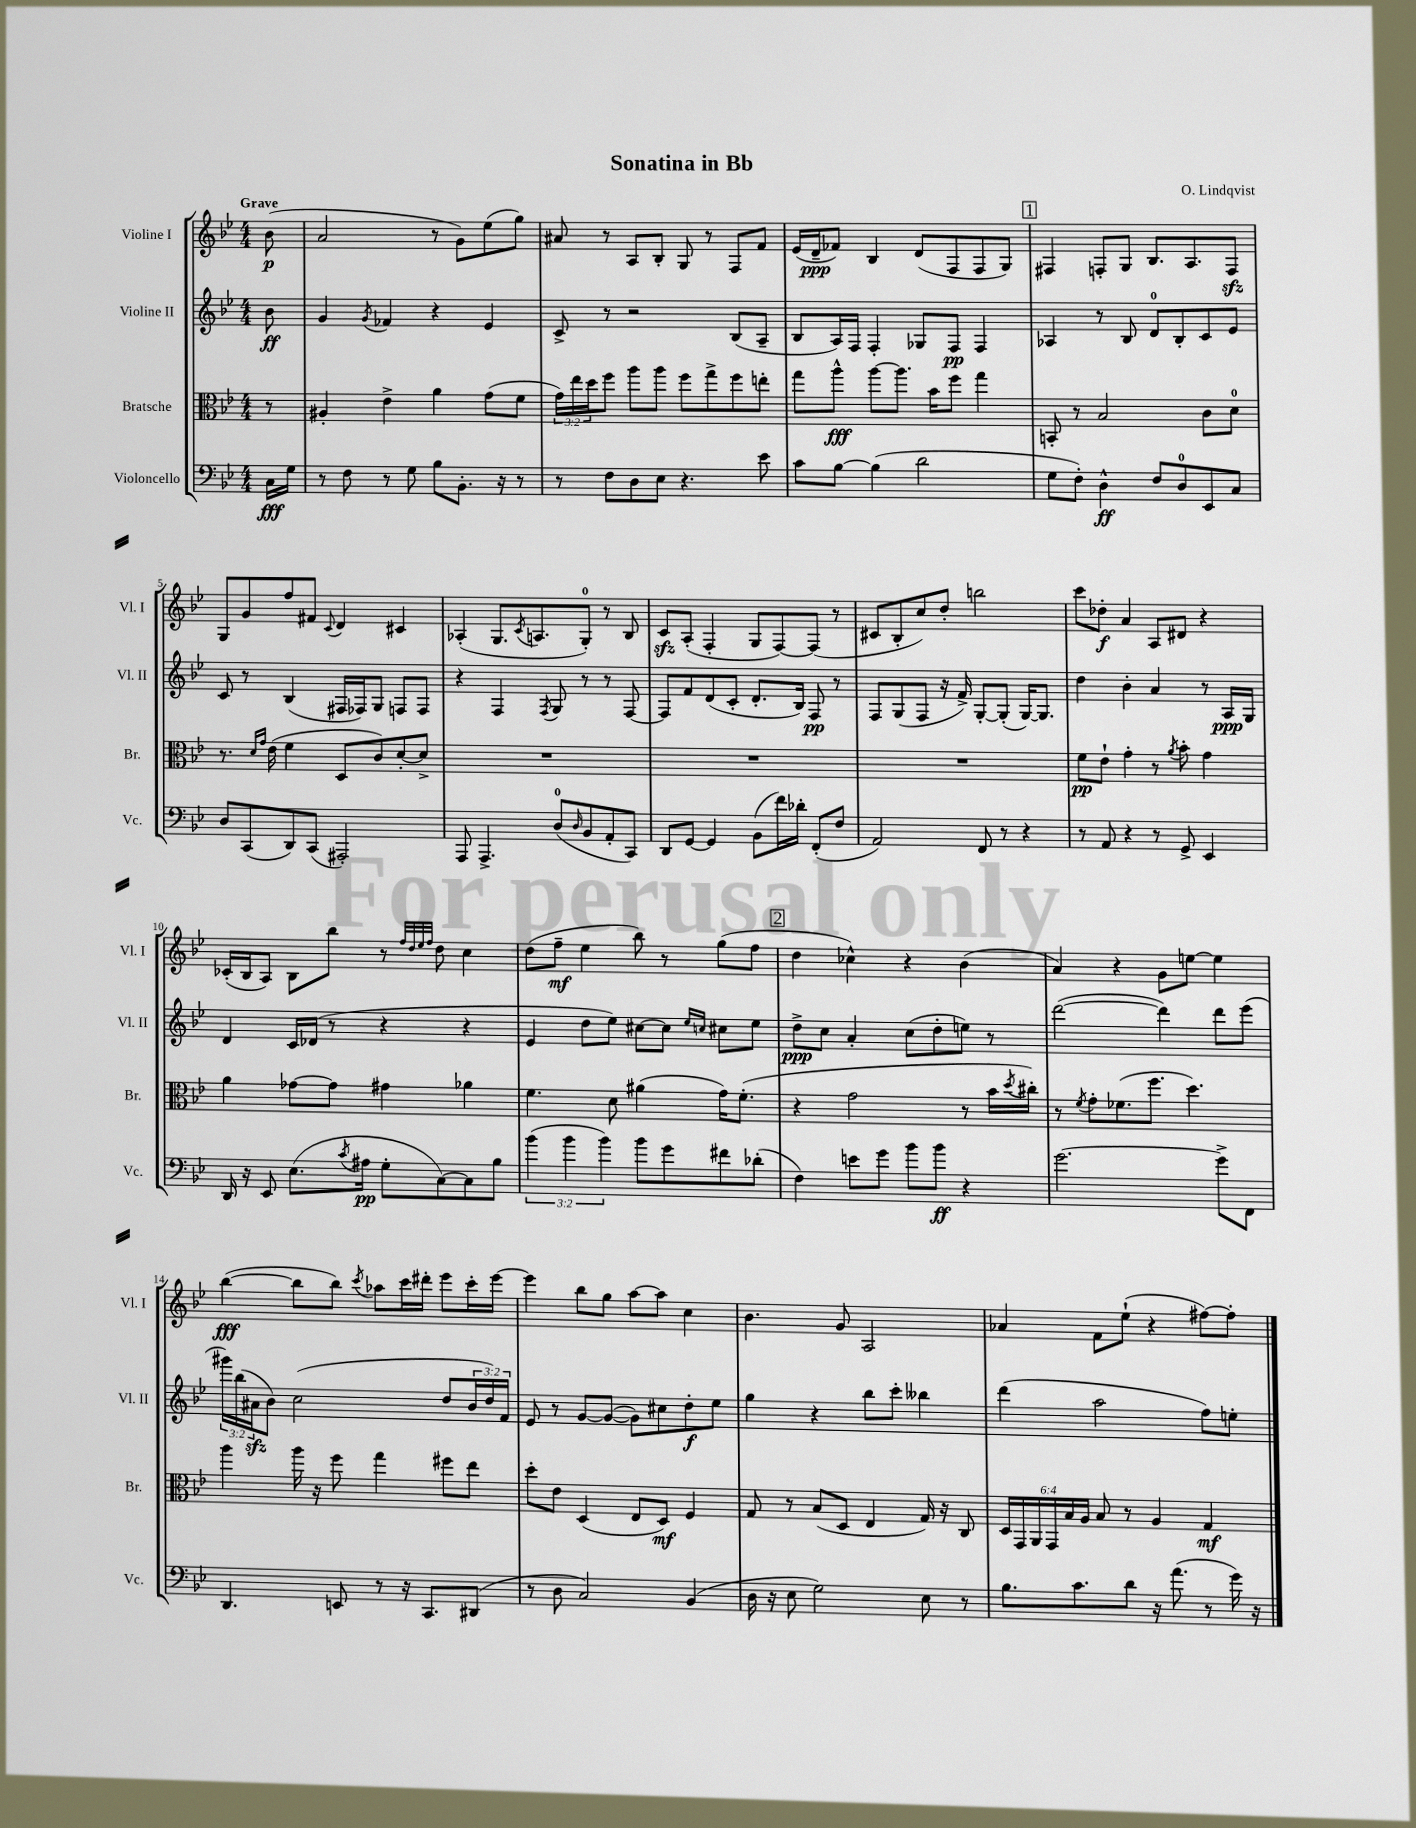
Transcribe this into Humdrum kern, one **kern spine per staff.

**kern	**dynam	**kern	**dynam	**kern	**dynam	**kern	**dynam
*part4	*part4	*part3	*part3	*part2	*part2	*part1	*part1
*staff4	*staff4	*staff3	*staff3	*staff2	*staff2	*staff1	*staff1
*I"Violoncello	*	*I"Bratsche	*	*I"Violine II	*	*I"Violine I	*
*I'Vc.	*	*I'Br.	*	*I'Vl. II	*	*I'Vl. I	*
*clefF4	*	*clefC3	*	*clefG2	*	*clefG2	*
*k[b-e-]	*	*k[b-e-]	*	*k[b-e-]	*	*k[b-e-]	*
*M4/4	*	*M4/4	*	*M4/4	*	*M4/4	*
=	=	=	=	=	=	=	=
!	!	!	!	!	!	!LO:TX:a:B:t=Grave	!
16C\LL	fff	8r	.	8b-\	ff	(8b-\	p
16G\JJ	.	.	.	.	.	.	.
=1	=1	=1	=1	=1	=1	=1	=1
8r	.	4A#X'/	.	4g/	.	2a/	.
8F\	.	.	.	.	.	.	.
.	.	.	.	8qg/	.	.	.
8r	.	4e-^\	.	4f-X/	.	.	.
8G\	.	.	.	.	.	.	.
8B-\L	.	4a\	.	4r	.	8r	.
8.BB-'\J	.	.	.	.	.	8g\L)	.
.	.	(8g\L	.	4e-/	.	(8ee-\	.
16r	.	.	.	.	.	.	.
8r	.	8f\J	.	.	.	8gg\J)	.
=2	=2	=2	=2	=2	=2	=2	=2
8r	.	24g\LL)	.	8c^/	.	8a#X/	.
.	.	24ee-\	.	.	.	.	.
.	.	24dd\J	.	.	.	.	.
8F\L	.	8ff\J	.	8r	.	8r	.
8D\	.	8aa\L	.	2r	.	8A/L	.
8E-\J	.	8aa\J	.	.	.	8B-'/J	.
4.r	.	8ff\L	.	.	.	8G/	.
.	.	8gg^\	.	.	.	8r	.
.	.	8ff\	.	(8B-/L	.	8F/L	.
8e-\	.	8een'\J	.	8A~/J	.	8f/J	.
=3	=3	=3	=3	=3	=3	=3	=3
8c\L	.	8gg\L	.	8B-/L	.	(16e-/LL	.
.	.	.	.	.	.	16d~/J	ppp
[8B-\J	.	8aa^^\J	fff	16A/L)	.	8f-X/J)	.
.	.	.	.	16F/JJ	.	.	.
(4B-\]	.	[8aa\L	.	4F'/	.	4B-/	.
.	.	8.aa\J]	.	.	.	.	.
2d\	.	.	.	8G-X/L	.	(8d/L	.
.	.	16b-\KL	.	.	.	.	.
.	.	8ff\J	.	8F/J	pp	8F/	.
.	.	4gg\	.	4F/	.	8F/	.
.	.	.	.	.	.	8G/J)	.
!!LO:REH:place=s1:t=1
=4	=4	=4	=4	=4	=4	=4	=4
8G\L	.	8BBn'/	.	4A-X/	.	4F#X/	.
8F'\J)	.	8r	.	.	.	.	.
4D^^\	ff	2B-/	.	8r	.	8Fn'/L	.
.	.	.	.	8B-/	.	8G/J	.
8F/L	.	.	.	8d/L	.	8.B-/L	.
8D/	.	.	.	8B-'/	.	.	.
.	.	.	.	.	.	8.A/	.
8EE-/	.	8c\L	.	8c/	.	.	.
8C/J	.	8d\J	.	8e-/J	.	8Fzz/J	.
!!LO:LB:g=z
=5	=5	=5	=5	=5	=5	=5	=5
8D/L	.	8.r	.	8c/	.	8G/L	.
(8CC/	.	.	.	8r	.	8g/	.
.	.	16qqd/LL	.	.	.	.	.
.	.	16qqg/JJ	.	.	.	.	.
.	.	(16e-\	.	.	.	.	.
8DD/)	.	4f\	.	(4B-/	.	8ff/	.
(8CC/J	.	.	.	.	.	8f#X/J	.
.	.	.	.	.	.	8qqc/	.
2AAA#X'/)	.	8D/L	.	16F#X/LL	.	4d/	.
.	.	.	.	16F-X/J)	.	.	.
.	.	8c/)	.	8G/J	.	.	.
.	.	[8d'/	.	8Fn/L	.	4c#X/	.
.	.	8d^/J]	.	8F/J	.	.	.
=6	=6	=6	=6	=6	=6	=6	=6
8AAA/	.	1r	.	4r	.	(4A-X'/	.
4.AAA^/	.	.	.	.	.	.	.
.	.	.	.	4F/	.	8.G/L	.
.	.	.	.	.	.	8qc/	.
.	.	.	.	.	.	8.An/	.
.	.	.	.	8qF/	.	.	.
(8D/L	.	.	.	8G/	.	.	.
16qqD/	.	.	.	.	.	.	.
8BB-/	.	.	.	8r	.	8G'/J)	.
8AA'/	.	.	.	8r	.	8r	.
8CC/J)	.	.	.	[8F/	.	8B-/	.
=7	=7	=7	=7	=7	=7	=7	=7
8DD/L	.	1r	.	8F/L]	.	8czz/L	.
[8GG/J	.	.	.	8f/	.	(8A'/J	.
4GG/]	.	.	.	(8d/	.	4F'/	.
.	.	.	.	8c'/J	.	.	.
(8BB-\L	.	.	.	8.d'/L	.	8G/L	.
16f\L)	.	.	.	.	.	[8F/)	.
16d-X'\JJ	.	.	.	16B-/Jk)	.	.	.
(8FF'/L	.	.	.	8F/	pp	(8F/J]	.
8F/J	.	.	.	8r	.	8r	.
=8	=8	=8	=8	=8	=8	=8	=8
2AA/)	.	1r	.	8F/L	.	8c#X/L	.
.	.	.	.	(8G/	.	8B-'/	.
.	.	.	.	8F/J	.	8cc/)	.
.	.	.	.	16r	.	8dd'/J	.
.	.	.	.	16f^/)	.	.	.
8FF/	.	.	.	[8G'/L	.	2bbn\	.
8r	.	.	.	(8G'/J]	.	.	.
4r	.	.	.	[16G/KL)	.	.	.
.	.	.	.	8.G/J]	.	.	.
=9	=9	=9	=9	=9	=9	=9	=9
8r	.	8f\L	pp	4dd\	.	8ccc\L	.
8AA/	.	8e-`\J	.	.	.	8dd-X'\J	f
4r	.	4g'\	.	4b-'\	.	4a/	.
8r	.	8r	.	4a/	.	8A/L	.
.	.	8qa/	.	.	.	.	.
8GG^/	.	8b-'\	.	.	.	8d#X/J	.
4EE-/	.	4g\	.	8r	.	4r	.
.	.	.	.	16A/LL	ppp	.	.
.	.	.	.	16G/JJ	.	.	.
!!LO:LB:g=z
=10	=10	=10	=10	=10	=10	=10	=10
16DD/	.	4a\	.	4d/	.	(16c-X'/LL	.
16r	.	.	.	.	.	16B-/J	.
8EE-/	.	.	.	.	.	8A/J)	.
(8.E-\L	.	[8g-X\L	.	16c/LL	.	8B-\L	.
.	.	.	.	(16d-X/JJ	.	.	.
.	.	8g-\J]	.	8r	.	8bb-\J	.
8qc/	.	.	.	.	.	.	.
16A#X\Jk	pp	.	.	.	.	.	.
8G'\L	.	4g#X\	.	4r	.	8r	.
.	.	.	.	.	.	32qqff/LLL	.
.	.	.	.	.	.	32qqdd/	.
.	.	.	.	.	.	32qqee-/	.
.	.	.	.	.	.	32qqff/JJJ	.
[8C\)	.	.	.	.	.	8dd\	.
8C\]	.	4a-X\	.	4r	.	4cc\	.
8B-\J	.	.	.	.	.	.	.
=11	=11	=11	=11	=11	=11	=11	=11
(6b-\	.	4.f\	.	4e-/	.	(8dd\L	.
.	.	.	.	.	.	8ff~\J	mf
6b-\	.	.	.	.	.	.	.
.	.	.	.	8dd\L	.	4ee-\	.
6b-\)	.	.	.	.	.	.	.
.	.	8d\	.	8ee-\J)	.	.	.
8b-\L	.	(4a#X\	.	[8cc#X\L	.	8bb-\)	.
8g\	.	.	.	8cc#\J]	.	8r	.
.	.	.	.	16qqee-/LL	.	.	.
.	.	.	.	16qqccn/JJ	.	.	.
8f#X\	.	16g\KL)	.	8cc#X\L	.	(8gg\L	.
.	.	(8.f'\J	.	.	.	.	.
(8d-X'\J	.	.	.	8ee-\J	.	8ff\J	.
!!LO:REH:place=s1:t=2
=12	=12	=12	=12	=12	=12	=12	=12
4F\)	.	4r	.	8dd^\L	ppp	4dd\	.
.	.	.	.	8cc\J	.	.	.
8en\L	.	2g\	.	4a'/	.	4cc-X^^\)	.
8g\J	.	.	.	.	.	.	.
8b-\L	.	.	.	(8cc\L	.	4r	.
8b-\J	ff	.	.	8dd'\	.	.	.
4r	.	8r	.	8een\J)	.	(4b-\	.
.	.	16b-\LL	.	8r	.	.	.
.	.	8qdd/	.	.	.	.	.
.	.	16cc#X'\JJ)	.	.	.	.	.
=13	=13	=13	=13	=13	=13	=13	=13
[2.g\	.	8r	.	([2ddd\	.	4a/)	.
.	.	8qf/	.	.	.	.	.
.	.	8g'\L	.	.	.	.	.
.	.	(8.f-X\	.	.	.	4r	.
.	.	8.ff\J	.	.	.	.	.
.	.	.	.	4ddd\])	.	8g\L	.
.	.	4.dd\)	.	.	.	[8een\J	.
8g^\L]	.	.	.	8ddd\L	.	4ee\]	.
8FF\J	.	.	.	(8eee-\J	.	.	.
!!LO:LB:g=z
=14	=14	=14	=14	=14	=14	=14	=14
4.DD/	.	4aa\	.	24ggg#X\LL)	.	([4bb-\	fff
.	.	.	.	(24bb-\	.	.	.
.	.	.	.	24a#Xzz\J	.	.	.
.	.	.	.	8b-\J)	.	.	.
.	.	16aa\	.	(2cc\	.	8bb-\L]	.
.	.	16r	.	.	.	.	.
8EEn/	.	8ff\	.	.	.	8bb-\J)	.
.	.	.	.	.	.	8qccc/	.
8r	.	4gg\	.	.	.	8aa-X\L	.
16r	.	.	.	.	.	16ccc\L	.
8.CC/L	.	.	.	.	.	16ddd#X'\JJ	.
.	.	8ff#X\L	.	8dd/L	.	8eee-\L	.
(8DD#X/J	.	8ee-\J	.	24b-/L	.	16ccc'\L	.
.	.	.	.	24dd/)	.	.	.
.	.	.	.	.	.	[16eee-\JJ	.
.	.	.	.	24f/JJ	.	.	.
=15	=15	=15	=15	=15	=15	=15	=15
8r	.	8dd'\L	.	8e-/	.	4eee-\]	.
8D\	.	8e-\J	.	8r	.	.	.
2C/)	.	(4D/	.	[8g/L	.	8bb-\L	.
.	.	.	.	(8g/J_	.	8gg\J	.
.	.	8E-/L	.	8g\L])	.	[8aa\L	.
.	.	8D/J)	mf	8cc#X\	.	8aa\J]	.
(4BB-/	.	4F/	.	8dd'\	f	4cc\	.
.	.	.	.	8ee-\J	.	.	.
=16	=16	=16	=16	=16	=16	=16	=16
16D\	.	8G/	.	4gg\	.	4.b-\	.
16r	.	.	.	.	.	.	.
8E-\	.	8r	.	.	.	.	.
2G\)	.	(8B-/L	.	4r	.	.	.
.	.	8D/J	.	.	.	8g/	.
.	.	4E-/	.	8bb-\L	.	2A/	.
.	.	.	.	8ccc'\J	.	.	.
8E-\	.	16G/)	.	4bb--X\	.	.	.
.	.	16r	.	.	.	.	.
8r	.	8C/	.	.	.	.	.
=17	=17	=17	=17	=17	=17	=17	=17
8.B-\L	.	24D/LL	.	(4ddd\	.	4a-X/	.
.	.	24GG/	.	.	.	.	.
.	.	24AA/	.	.	.	.	.
.	.	24GG/	.	.	.	.	.
.	.	24B-/	.	.	.	.	.
8.c\	.	.	.	.	.	.	.
.	.	24A/JJ	.	.	.	.	.
.	.	8B-/	.	2aa\	.	8f\L	.
8d\J	.	8r	.	.	.	(8ee-`\J	.
16r	.	4A/	.	.	.	4r	.
(8.a\	.	.	.	.	.	.	.
8r	.	4G/	mf	8ff\L)	.	[8ff#X\L)	.
16g\)	.	.	.	8een'\J	.	8ff#'\J]	.
16r	.	.	.	.	.	.	.
==	==	==	==	==	==	==	==
*-	*-	*-	*-	*-	*-	*-	*-
